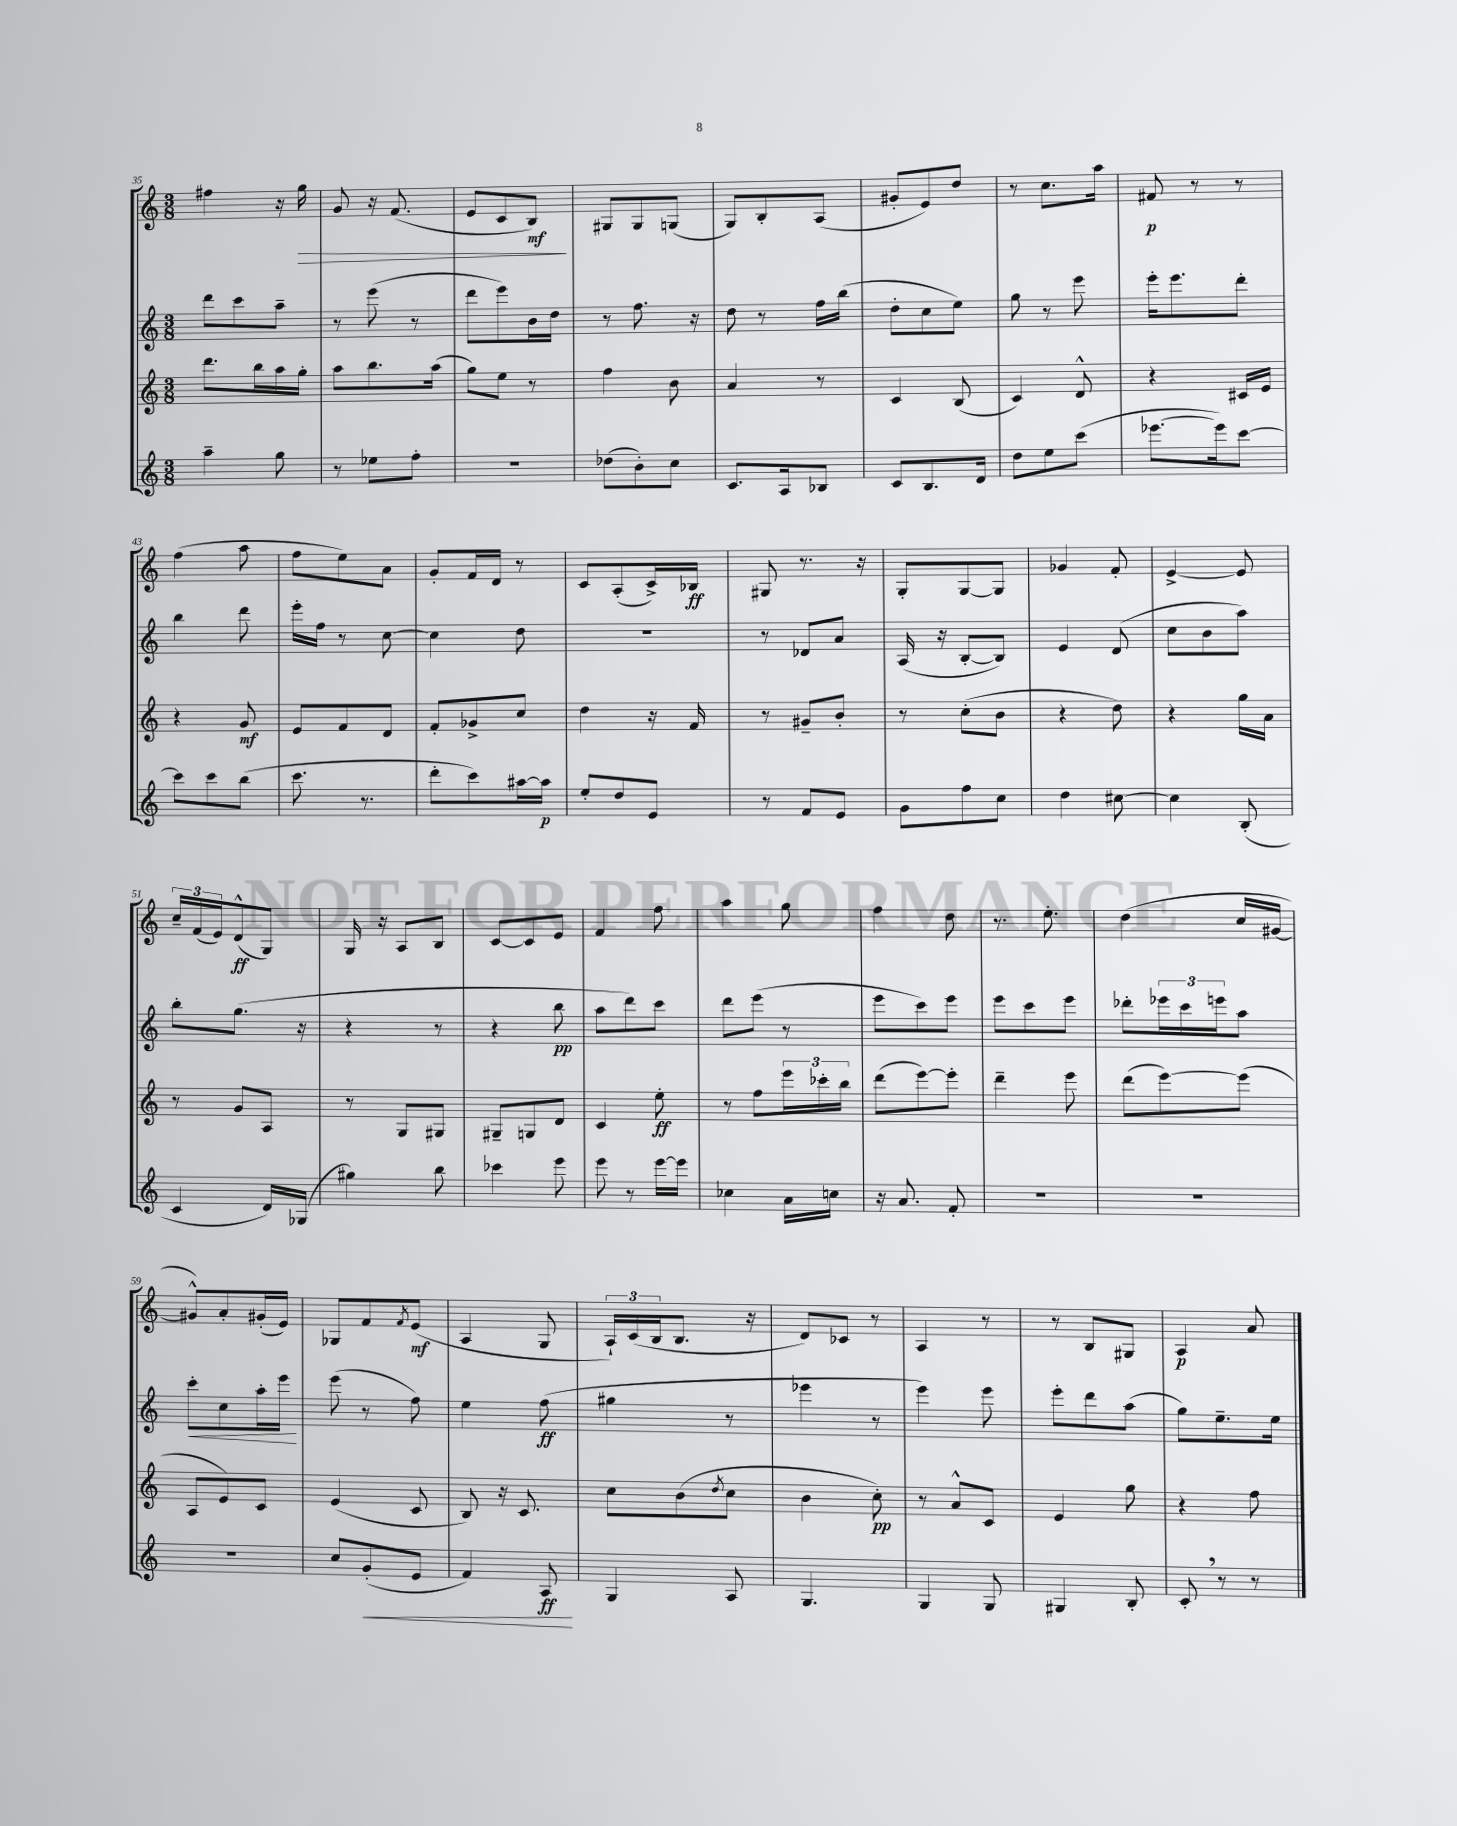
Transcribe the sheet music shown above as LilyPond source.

<<
\new StaffGroup <<
\new Staff = "s0" {
    \clef treble \key c \major \numericTimeSignature \time 3/8
    fis''4 r16 g''16\> |
    g'8 r16 f'8.( |
    e'8 c'8 b8\mf\!) |
    gis8 gis8 g8( |
    g8) b8-. a8( |
    gis'8-. e'8) d''8 |
    r8 c''8. a''16 |
    fis'8\p r8 r8 |
    f''4( a''8 |
    f''8 e''8) a'8 |
    g'8-. f'16 d'16 r8 |
    c'8 a8-.( c'16->) bes16\ff |
    gis8 r8. r16 |
    g8-. g8~ g8 |
    ges'4 f'8-. |
    e'4~-> e'8 |
    \tuplet 3/2 { c''16-- f'16( e'16) } d'8-^\ff( g8) |
    g16 r16 a8 b8 |
    c'8~ c'8 e'8 |
    f'4 f''8 |
    a''4 g''8 |
    f''4 d''8 |
    r8. e''8.-. |
    d''4( c''16 gis'16~ |
    gis'8-^) a'8-. gis'16-.( e'16) |
    ges8 f'8 \acciaccatura { f'8 } e'8\mf( |
    a4 g8 |
    \tuplet 3/2 { a16-!) c'16( b16 } b8. r16 |
    d'8) ces'8 r8 |
    a4 r8 |
    r8 b8 gis8 |
    a4\p a'8 \bar "|." |
}
\new Staff = "s1" {
    \clef treble \key c \major \numericTimeSignature \time 3/8
    d'''8 c'''8 a''8-- |
    r8 e'''8( r8 |
    d'''8 e'''8) b'16 d''16 |
    r8 f''8. r16 |
    d''8 r8 f''16 b''16( |
    d''8-. c''8 e''8) |
    g''8 r8 e'''8 |
    e'''16-. e'''8. d'''8-. |
    b''4 d'''8 |
    e'''16-. f''16 r8 c''8~ |
    c''4 d''8 |
    R4. |
    r8 des'8 a'8 |
    a16( r16 b8~-. b8) |
    e'4 d'8( |
    c''8 b'8 a''8) |
    b''8-. g''8.( r16 |
    r4 r8 |
    r4 b''8\pp |
    a''8 d'''8) c'''8 |
    d'''8 e'''8( r8 |
    e'''8 c'''8) e'''8 |
    e'''8 c'''8 e'''8 |
    des'''8-. \tuplet 3/2 { ees'''16 c'''16 e'''16 } a''8 |
    c'''8-.\< c''8 a''16-. e'''16\! |
    e'''8( r8 f''8) |
    e''4 f''8\ff( |
    gis''4 r8 |
    ees'''4 r8 |
    e'''4) e'''8 |
    e'''8-. d'''8 a''8( |
    g''8) e''8.-- e''16 \bar "|." |
}
\new Staff = "s2" {
    \clef treble \key c \major \numericTimeSignature \time 3/8
    d'''8. b''16 a''16 g''16-. |
    a''8 b''8. a''16( |
    g''8) e''8 r8 |
    f''4 b'8 |
    a'4 r8 |
    c'4 b8( |
    c'4) d'8-^ |
    r4 cis'16 e'16 |
    r4 g'8\mf |
    e'8 f'8 d'8 |
    f'8-. ges'8-> c''8 |
    d''4 r16 f'16 |
    r8 gis'8-- b'8-. |
    r8 c''8-.( b'8 |
    r4 d''8) |
    r4 g''16 a'16 |
    r8 g'8 a8 |
    r8 g8 gis8 |
    gis8-- g8 d'8 |
    c'4 e''8-.\ff |
    r8 f''8 \tuplet 3/2 { e'''16 ces'''16-. b''16 } |
    d'''8( e'''8~) e'''8-. |
    d'''4-- e'''8 |
    d'''8( e'''8~) e'''8( |
    a8 e'8) c'8 |
    e'4( c'8 |
    b8) r16 c'8. |
    c''8 b'8( \acciaccatura { d''8 } c''8 |
    b'4 c''8-.\pp) |
    r8 a'8-^ c'8 |
    e'4 g''8 |
    r4 f''8 \bar "|." |
}
\new Staff = "s3" {
    \clef treble \key c \major \numericTimeSignature \time 3/8
    a''4-- g''8 |
    r8 ees''8 f''8-. |
    R4. |
    des''8( b'8-.) c''8 |
    c'8. a16 bes8 |
    c'8 b8. d'16 |
    d''8 e''8 c'''8( |
    ees'''8.~ ees'''16) c'''8~ |
    c'''8 c'''8 b''8( |
    c'''8. r8. |
    d'''8-. c'''8) ais''16~ ais''16\p |
    e''8-. d''8 e'8 |
    r8 f'8 e'8 |
    g'8 f''8 c''8 |
    d''4 cis''8~ |
    cis''4 b8-.( |
    c'4 d'16) ges16( |
    gis''4) b''8 |
    ces'''4 e'''8 |
    e'''8 r8 e'''16~ e'''16 |
    ces''4 a'16 c''16 |
    r16 a'8. f'8-. |
    R4. |
    R4. |
    R4. |
    c''8 g'8-.\<( e'8 |
    f'4) a8\ff\! |
    g4 a8 |
    g4. |
    g4 g8 |
    gis4 b8-. |
    c'8-. \breathe r8 r8 \bar "|." |
}
>>
>>
\layout { \context { \Score currentBarNumber = #35 } }
